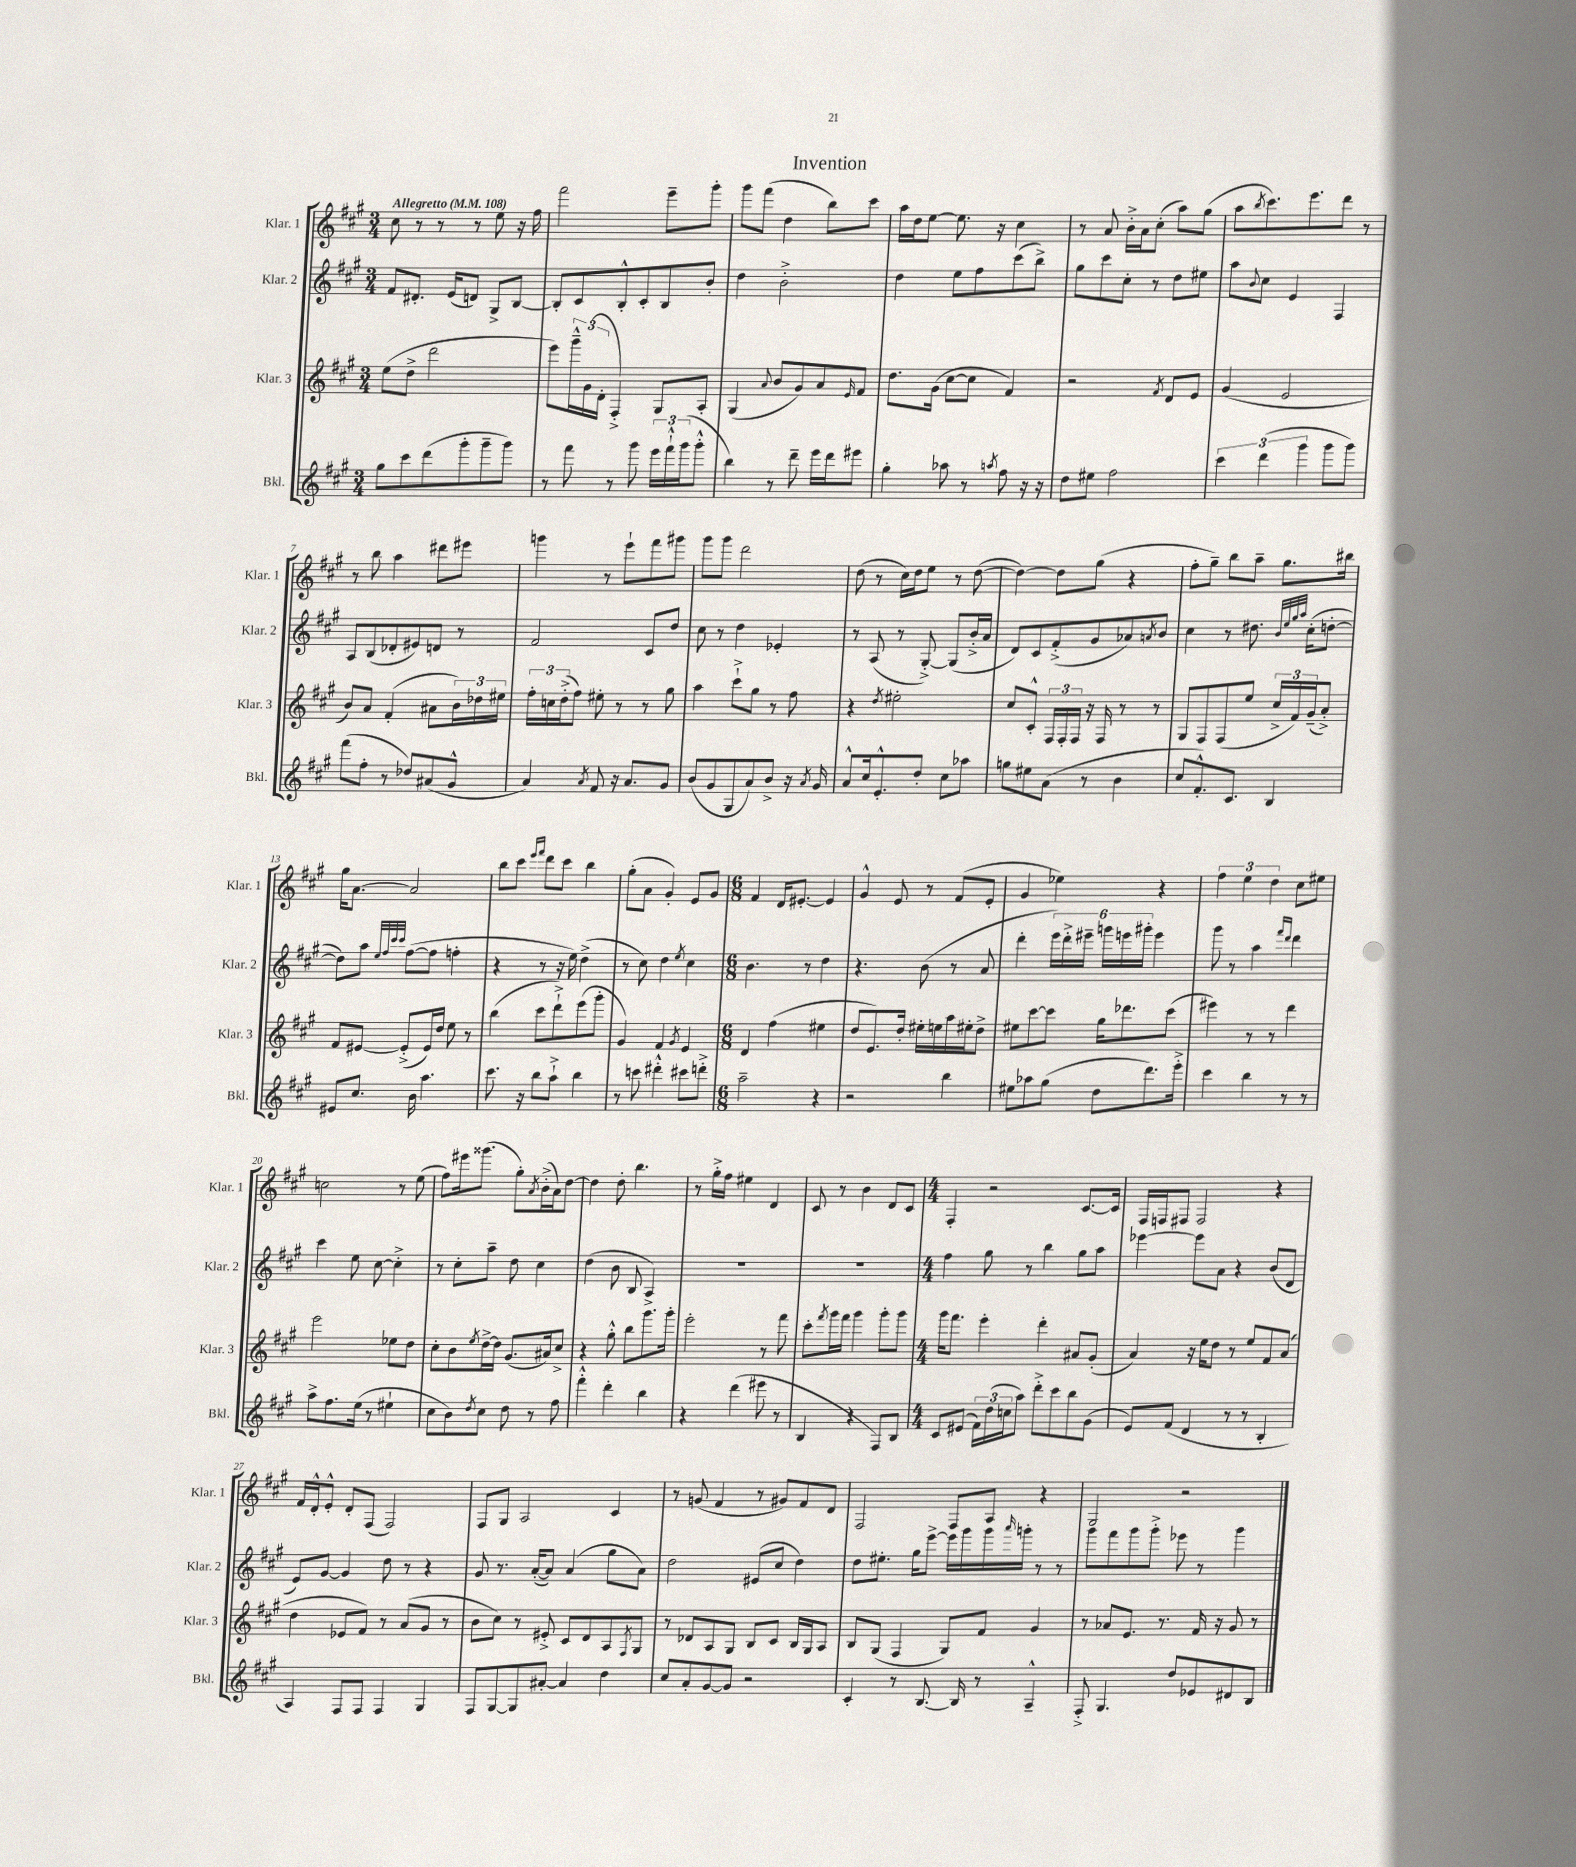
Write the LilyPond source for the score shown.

\header { title = "Invention" }
<<
\new StaffGroup <<
\new Staff = "s0" \with { instrumentName = "Klar. 1" shortInstrumentName = "Klar. 1" } {
    \clef treble \key a \major \numericTimeSignature \time 3/4 \tempo "Allegretto" 4 = 108
    cis''8 r8 r8 r8 e''8 r16 fis''16 |
    fis'''2 e'''8-- gis'''8-. |
    gis'''8 fis'''8( d''4 b''8) cis'''8 |
    a''16 d''16 e''8~ e''8. r16 cis''4 |
    r8 a'8 b'16-.-> a'16 cis''8-.( a''8) gis''8( |
    a''8 \acciaccatura { b''8 } cis'''8.) e'''8. d'''8 r8 |
    r8 b''8 a''4 dis'''8 eis'''8 |
    g'''4 r8 e'''8-! fis'''8 gis'''8 |
    gis'''8 gis'''8 d'''2 |
    d''8( r8 cis''16) d''16 e''8 r8 d''8~( |
    d''4~) d''8 gis''8( r4 |
    fis''8-. gis''8--) b''8 a''8-- gis''8. bis''16 |
    gis''16 a'8.~ a'2 |
    b''8 cis'''8 \grace { e'''16 fis'''16 } d'''8 cis'''8 b''4 |
    gis''8-.( a'8 gis'4-.) e'8 gis'8 |
    \numericTimeSignature \time 6/8 fis'4 d'16 eis'8.~-. eis'4 |
    gis'4-^ e'8 r8 fis'8( e'8-. |
    gis'4 ees''4) r4 |
    \tuplet 3/2 { fis''4 e''4 d''4 } cis''8 eis''8 |
    c''2 r8 e''8( |
    fis''8) eis'''16 gisis'''8.( gis''8-.) \acciaccatura { a'8 } b'16-.->( a'16) d''8~ |
    d''4 d''8-. b''4. |
    r8 gis''16-.-> fis''16 eis''4 d'4 |
    cis'8 r8 b'4 d'8 cis'8 |
    \numericTimeSignature \time 4/4 fis4-. r2 cis'8.~ cis'16 |
    fis16 f16 fis8 fis2 r4 |
    fis'16 d'16-.-^ e'8-.-^ d'8-. fis8( fis2) |
    fis8 gis8 a2 cis'4 |
    r8 g'8( fis'4 r8 gis'8) fis'8 d'8 |
    fis2 fis8 a8 r4 |
    gis2 r2 \bar "|." |
}
\new Staff = "s1" \with { instrumentName = "Klar. 2" shortInstrumentName = "Klar. 2" } {
    \clef treble \key a \major \numericTimeSignature \time 3/4
    fis'8 dis'8.-. e'16( d'8) gis8-> b8~ |
    b8-. cis'8 b8-.-^ cis'8-. b8 b'8-. |
    d''4 b'2-.-> |
    d''4 e''8 fis''8 cis'''8( b''8->) |
    gis''8 cis'''8 cis''8-. r8 d''8 eis''8 |
    a''8 \appoggiatura { b'8 } cis''8 e'4 fis4 |
    a8 b8( des'8-. eis'8) d'8 r8 |
    fis'2 cis'8 d''8 |
    cis''8 r8 d''4 ees'4-. |
    r8 a8( r8 gis8~-.->) gis8( b'16-.-> a'16 |
    d'8) cis'8 fis'8-.->( gis'8 aes'8) \acciaccatura { a'8 } b'8 |
    cis''4 r8 dis''8. \grace { b'32 e''32 gis''32 a''32 } cis''16-.( d''8~-. |
    d''8) a''8 \grace { e''32 fis''32 cis'''32 cis'''32 } fis''8~( fis''8 f''4-. |
    r4 r8 r16 e''16) d''4->( |
    r8 cis''8) d''4 \acciaccatura { e''8 } cis''4 |
    \numericTimeSignature \time 6/8 b'4. r8 d''4 |
    r4. b'8( r8 a'8 |
    d'''4-. \tuplet 6/4 { e'''16) d'''16-.-> eis'''16-- g'''16 e'''16 gis'''16-. } e'''4 |
    gis'''8 r8 a''4 \grace { fis'''16 d'''16 } d'''4 |
    cis'''4 e''8 cis''8~ cis''4-.-> |
    r8 cis''8-. a''8-- d''8 cis''4 |
    d''4( b'8 b8 a4->) |
    R2. |
    R2. |
    \numericTimeSignature \time 4/4 fis''4 gis''8 r8 b''4 gis''8 a''8 |
    ees'''4~ ees'''8 a'8 r4 b'8( d'8 |
    e'8) gis'8~ gis'4 d''8 r8 r4 |
    gis'8 r8. a'16~-.( a'8) a'4( gis''8 a'8) |
    d''2 eis'8( cis''8 d''4) |
    d''8 eis''8.-. gis''16 e'''8~-> e'''16 gis'''16 gis'''16 \grace { a'''16 } g'''16-. r8 r8 |
    gis'''8 fis'''8 gis'''8 gis'''8-.-> ees'''8 r8 gis'''4 \bar "|." |
}
\new Staff = "s2" \with { instrumentName = "Klar. 3" shortInstrumentName = "Klar. 3" } {
    \clef treble \key a \major \numericTimeSignature \time 3/4
    e''8( d''8-> d'''2 |
    e'''8) \tuplet 3/2 { gis'''16---^ gis'16( d'16-. } fis4-.->) gis8 a8-. |
    gis4( \appoggiatura { a'8 } b'8 gis'8) a'8 \grace { e'16 } fis'8 |
    d''8. gis'16( cis''8~ cis''8 fis'4) |
    r2 \acciaccatura { fis'8 } d'8 e'8 |
    gis'4( e'2 |
    b'8) a'8 fis'4-.( ais'8 \tuplet 3/2 { b'16) des''16 eis''16 } |
    \tuplet 3/2 { fis''16-. c''16 d''16-.->( } fis''8) eis''8-. r8 r8 gis''8 |
    a''4 cis'''8-!-> gis''8 r8 fis''8 |
    r4 \acciaccatura { d''8 } eis''2-. |
    cis''8 cis'8-.-^ \tuplet 3/2 { fis16 fis16-. fis16 } r16 fis16 r8 r8 |
    gis8 fis8 fis8( e''8 \tuplet 3/2 { cis''16-> fis'16) gis'16--( } a'8-.->) |
    fis'8 eis'8~ eis'8-.->( eis'16) d''16 e''8 r8 |
    b''4( cis'''8 d'''8-!->) e'''8( gis'''8-. |
    gis'4) fis'4 \acciaccatura { gis'8 } e'4 |
    \numericTimeSignature \time 6/8 d'4 fis''4( eis''4 |
    d''8 e'8.) d''16-. eis''16-. e''16 a''16 eis''16-. d''8-> |
    eis''8 cis'''8~ cis'''8 gis''16 des'''8. cis'''8( |
    eis'''4) r8 r8 d'''4 |
    e'''2 ees''8 d''8 |
    cis''8-. b'8 \acciaccatura { e''8 } d''16~-> d''16 gis'8.( ais'16) cis''8-> |
    r4 gis''8-.-^ b''8 gis'''8. gis'''16-. |
    e'''2-. r8 fis'''8 |
    cis'''8-. \acciaccatura { fis'''8 } gis'''16 fis'''16 gis'''4 gis'''8-. gis'''8 |
    \numericTimeSignature \time 4/4 gis'''16 fis'''8. e'''4-. d'''4-. ais'8 gis'8-.( |
    a'4) r16 e''16 d''8 r8 e''8 fis'8 a'8( |
    d''4 ees'8 fis'8) r8 a'8( gis'8 r8 |
    b'8 cis''8) r8 eis'8-.-> cis'8 d'8 a8 \acciaccatura { fis8 } gis8 |
    r8 des'8 a8 gis8 b8 cis'8 b16 gis16 a8 |
    b8 gis8( fis4 gis8) fis'8 gis'4 |
    r8 aes'8 e'8. r8. fis'16 r16 gis'8 r8 \bar "|." |
}
\new Staff = "s3" \with { instrumentName = "Bkl." shortInstrumentName = "Bkl." } {
    \clef treble \key a \major \numericTimeSignature \time 3/4
    gis''8 cis'''8 d'''8( gis'''8-. gis'''8-- gis'''8) |
    r8 fis'''8 r8 gis'''8 \tuplet 3/2 { e'''16 fis'''16-!-^ gis'''16( } gis'''8-.-^ |
    b''4) r8 d'''8-- e'''16 d'''16 eis'''8 |
    gis''4-. aes''8 r8 \acciaccatura { a''8 } fis''8 r16 r16 |
    d''8 eis''8 fis''2 |
    \tuplet 3/2 { cis'''4 d'''4( gis'''4 } gis'''8 gis'''8) |
    fis'''8( fis''8-. r8 des''8) ais'8( gis'8-^ |
    a'4) \acciaccatura { a'8 } fis'8 r16 a'8. gis'8 |
    b'8( gis'8 gis8 a'8) b'8-> r16 \acciaccatura { a'8 } gis'16 |
    a'8-^ cis''16 e'8.-.-^ d''8-. cis''8 aes''8 |
    g''8 eis''8 a'8( r8 b'4 |
    cis''8 fis'8.-.-^) cis'8. b4 |
    eis'8 cis''8. b'16 a''4. |
    cis'''8. r16 b''8 a''8-!-> b''4 |
    r8 c'''8 dis'''4-.-^ cis'''8 d'''8-.-> |
    \numericTimeSignature \time 6/8 a''2-- r4 |
    r2 b''4 |
    eis''8 aes''8 gis''8( d''8 d'''8.) e'''16-.-> |
    cis'''4 b''4 r8 r8 |
    a''8-> fis''8. e''16( r8 eis''4-! |
    cis''8 b'8) \acciaccatura { d''8 } cis''8 d''8 r8 fis''8 |
    fis'''4-.-^ d'''4-. b''4 |
    r4 d'''4( eis'''8 r8 |
    b4 r4 fis8) b8 |
    \numericTimeSignature \time 4/4 cis'8 eis'8( \tuplet 3/2 { fis'16) d''16( c''16 } a''8) d'''8-.-> cis'''8 b''8 gis'8( |
    e'8) fis'8( d'4 r8 r8 b4-. |
    a4) fis8 fis8 fis4 gis4 |
    fis8 gis8~ gis8 ais'8~-. ais'4 d''4 |
    cis''8 a'8-. gis'8~ gis'8 r2 |
    cis'4-. r8 b8.~ b16 r8 a4---^ |
    fis8-.-> gis4. d''8 ees'8 dis'8 b8 \bar "|." |
}
>>
>>
